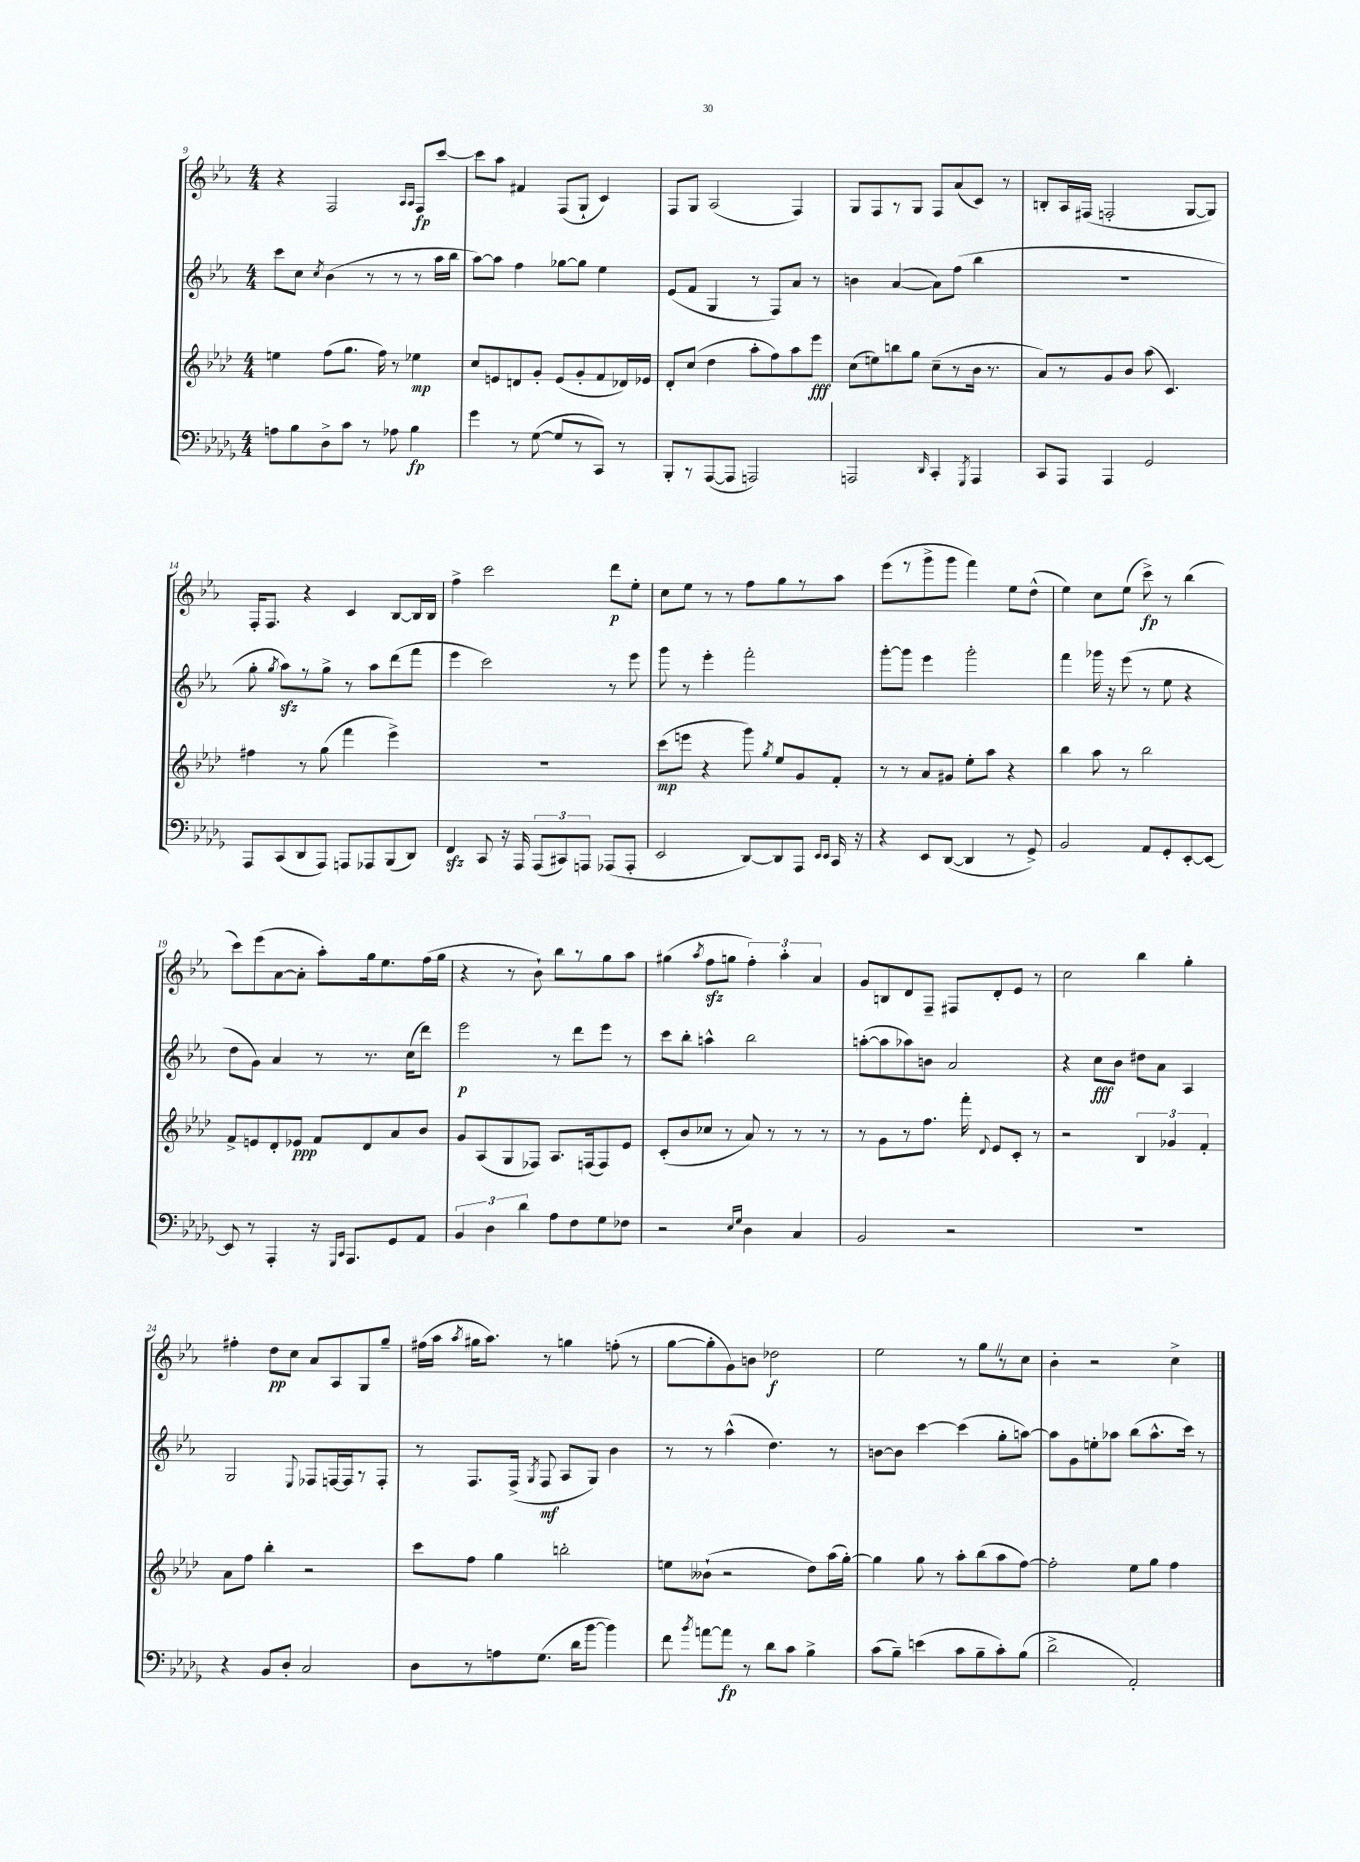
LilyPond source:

<<
\new StaffGroup <<
\new Staff = "s0" {
    \clef treble \key ees \major \numericTimeSignature \time 4/4
    \autoBeamOff r4 f2 \grace { aes16[ aes16] } f8[\fp c'''8]~ |
    c'''8[ aes''8] fis'4 f8[( g8]-! c'4) |
    f8[ g8] aes2( f4) |
    g8[ f8 r8 g8] f8[ aes'8( c'8]) r8 |
    b8[-. aes16 fis16]( f2-. g8[~ g8]) |
    f16[-. f8.] r4 c'4 bes8[~ bes16 bes16] |
    f''4-> c'''2 d'''8[\p ees''8]-. |
    c''8[ ees''8] r8 r8 f''8[ g''8 r8 aes''8] |
    ees'''8[( r8 g'''8-> g'''8] f'''4) ees''8[ d''8]-^( |
    ees''4) c''8[ ees''8]( c'''8->\fp) r8 bes''4( |
    c'''8[) ees'''8( aes'8~ aes'8]-. aes''8[-.) g''16 ees''8. f''16( g''16] |
    r4 r8 bes'8-!) bes''8[ r8 g''8 aes''8] |
    gis''4( \acciaccatura { aes''8 } f''8[\sfz g''8] \tuplet 3/2 { f''4-.) aes''4-. aes'4 } |
    g'8[ b8 d'8 f8]-- fis8[ d'8-. ees'8] r8 |
    c''2 bes''4 g''4-. |
    fis''4-. d''8[\pp c''8] aes'8[ aes8 g8 g''8]-- |
    fis''16[( aes''16] \acciaccatura { aes''8 } gis''16[ aes''8.]) r8 g''4 f''8-.( r8 |
    g''8[~ g''8-. g'8) b'8] des''2\f |
    ees''2 r8 g''8[ \once \override BreathingSign.text = \markup { \musicglyph "scripts.caesura.straight" } \breathe r8 c''8] |
    bes'4-. r2 c''4-> \bar "|." |
}
\new Staff = "s1" {
    \clef treble \key ees \major \numericTimeSignature \time 4/4
    \autoBeamOff c'''8[ c''8] \acciaccatura { c''8 } bes'4( r8 r8 r8 aes''16[ bes''16] |
    aes''8[~) aes''8] f''4 ges''8[~ ges''8] ees''4 |
    ees'8[( f'8] g4 r8 f8[) aes'8] r8 |
    b'4 aes'4~( aes'8[) f''8]( bes''4 |
    R1 |
    g''8-. \acciaccatura { g''8 } aes''8[\sfz) r8 g''8]-> r8 aes''8[ d'''8( f'''8] |
    ees'''4 c'''2) r8 ees'''8 |
    g'''8 r8 ees'''4-. f'''2-. |
    g'''8[~-. g'''8] ees'''4 g'''2-. |
    f'''4 ges'''16 r16 ees'''8( r8 ees''8 r4 |
    d''8[ g'8]) aes'4 r8 r8. c''16[( d'''8]) |
    ees'''2\p r8 d'''8[ ees'''8] r8 |
    c'''8[ bes''8]-. a''4-^ bes''2 |
    a''8[~-.( a''8 aes''8) b'8] aes'2 |
    r4 c''8[\fff bes'8] dis''8[ aes'8] aes4 |
    g2 \appoggiatura { ees8 } fes8[ f16~ f16 r8 f8]-. |
    r8 f8.[ f16]->( \acciaccatura { g8 } f8\mf aes8[ g8]) bes'4 |
    r8 r8 aes''4-^( d''4.) r8 |
    b'8[~ b'8] c'''4~ c'''4( g''8[-. a''8]~) |
    a''8[ g'8 e''8-. aes''8] bes''8[( aes''8.-^ c'''16]) r8 \bar "|." |
}
\new Staff = "s2" {
    \clef treble \key aes \major \numericTimeSignature \time 4/4
    \autoBeamOff e''4 f''8[( g''8.] f''16) r8 ees''4\mp |
    c''8[ e'8 d'8 g'8]-. e'8[( g'8-. f'8 des'16) ees'16] |
    des'8[-. c''8]( des''4 aes''8[-. f''8) aes''8 ees'''8]\fff |
    c''8[( e''8) b''8 g''8] c''8[--( r8 bes'16] r8. |
    aes'8[) r8 g'8 bes'8] aes''8( c'4.) |
    fis''4 r8 g''8( f'''4 ees'''4->) |
    R1 |
    c'''8[\mp( e'''8] r4 g'''8) \acciaccatura { g''8 } ees''8[ g'8 f'8]-. |
    r8 r8 aes'8[ gis'8] ees''8[-. aes''8] r4 |
    bes''4 aes''8 r8 bes''2 |
    f'8[-> e'8 des'8-. ees'8]\ppp f'8[ des'8 aes'8 bes'8] |
    g'8[ aes8( g8 fes8]) aes8.[ f16( f8) ees'8] |
    c'8[-.( bes'8 ces''8] r8 aes'8) r8 r8 r8 |
    r8 g'8[ r8 f''8.] f'''16-. \appoggiatura { des'8 } ees'8[ c'8]-. r8 |
    r2 \tuplet 3/2 { bes4 ges'4 f'4-. } |
    aes'8[ f''8] bes''4-. r2 |
    c'''8[ f''8] g''4 b''2-. |
    e''8[ beses'8]-!( r2 des''8[) aes''16( g''16]~-.) |
    g''4 g''8 r8 aes''8[-. bes''8( aes''8 f''8]~) |
    f''2-. ees''8[ g''8] f''4 \bar "|." |
}
\new Staff = "s3" {
    \clef bass \key des \major \numericTimeSignature \time 4/4
    \autoBeamOff a8[ bes8 des8-> c'8] r8 aes8 bes4\fp |
    ges'4 r8 ges8~( ges8[ r8 c,8]) r8 |
    bes,,8[-. r8 aes,,8~( aes,,8] a,,2) |
    a,,2 \grace { des,16 } c,4-. \acciaccatura { ges,,8 } a,,4 |
    c,8[ aes,,8] aes,,4 ges,2 |
    aes,,8[ c,8( des,8 aes,,8]) a,,8[ aes,,8 bes,,8( des,8]) |
    f,4\sfz c,8 r16 aes,,16 \tuplet 3/2 { aes,,8[( cis,8) a,,8] } aes,,8[( aes,,8]-. |
    ees,2 des,8[~) des,8 aes,,8] \grace { ees,16[ ees,16] } c,16 r16 |
    r4 ees,8[ des,8]~( des,4 r8 ges,8->) |
    bes,2 aes,8[ ges,8-. ees,8~-. ees,8]~ |
    ees,8 r8 aes,,4-. r16 \grace { ges,,16[ c,16] } aes,,8.[ ges,8 aes,8] |
    \tuplet 3/2 { bes,4 des4 des'4 } aes8[ f8 ges8 fes8] |
    r2 \grace { ees16[ ges16] } des4 c4 |
    bes,2 r2 |
    R1 |
    r4 bes,8[ des8]-. c2 |
    des8[ r8 a8 ges8.]( des'16[ bes'8]~ bes'4) |
    f'8 \acciaccatura { bes'8 } a'8[~ a'8]\fp r8 des'8[ c'8] bes4-> |
    c'8[( bes8]--) e'4( c'8[ bes8-- c'8-.) bes8]( |
    des'2-> aes,2-.) \bar "|." |
}
>>
>>
\layout { \context { \Score currentBarNumber = #9 } }
